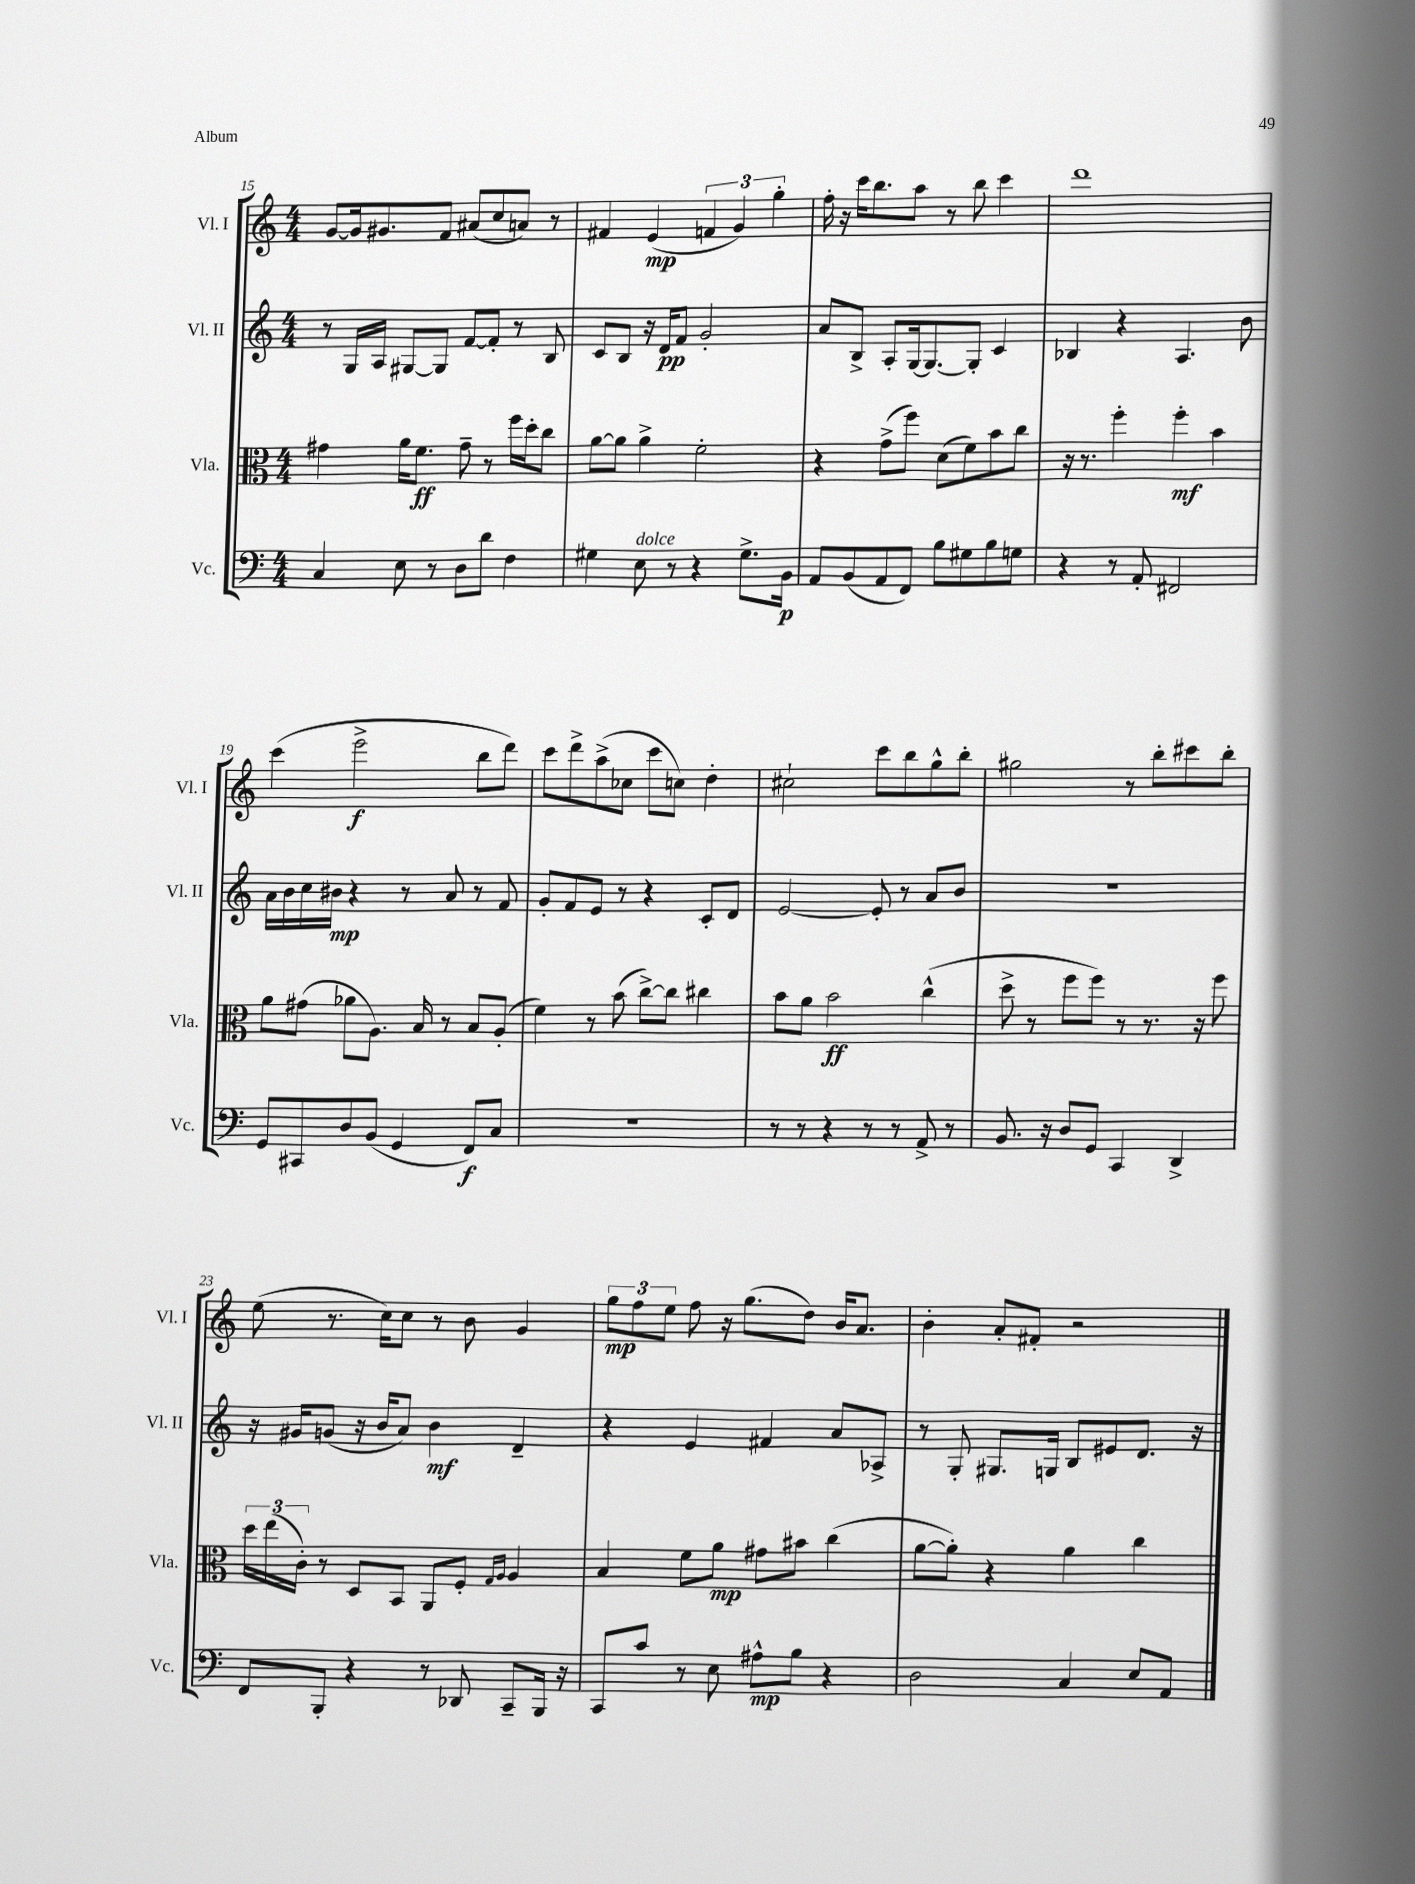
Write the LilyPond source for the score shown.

<<
\new StaffGroup <<
\new Staff = "s0" \with { instrumentName = "Vl. I" shortInstrumentName = "Vl. I" } {
    \clef treble \key c \major \numericTimeSignature \time 4/4
    g'8~ g'16 gis'8. f'8 ais'8( c''8 a'8) r8 |
    fis'4 e'4\mp( \tuplet 3/2 { f'4 g'4) g''4-. } |
    f''16-. r16 c'''16 b''8. a''8 r8 b''8 c'''4 |
    d'''1 |
    c'''4( e'''2->\f b''8 d'''8) |
    c'''8 d'''8-> a''8->( ces''8 c'''8 c''8) d''4-. |
    cis''2-! c'''8 b''8 g''8-^ b''8-. |
    gis''2 r8 b''8-. cis'''8 b''8-. |
    e''8( r8. c''16) c''8 r8 b'8 g'4 |
    \tuplet 3/2 { g''8\mp f''8 e''8 } f''8 r16 g''8.( d''8) b'16 a'8. |
    b'4-. a'8-. fis'8-. r2 \bar "|." |
}
\new Staff = "s1" \with { instrumentName = "Vl. II" shortInstrumentName = "Vl. II" } {
    \clef treble \key c \major \numericTimeSignature \time 4/4
    r8 g16 a16 gis8~ gis8 f'8~ f'8-. r8 b8 |
    c'8 b8 r16 d'16\pp f'8 g'2-. |
    a'8 b8-> a8-. g16~ g8.~ g8-. c'4 |
    bes4 r4 a4. b'8 |
    a'16 b'16 c''16 bis'16\mp r4 r8 a'8 r8 f'8 |
    g'8-. f'8 e'8 r8 r4 c'8-. d'8 |
    e'2~ e'8-. r8 a'8 b'8 |
    R1 |
    r16 gis'16 g'8( r16 b'16 a'8) b'4\mf d'4-- |
    r4 e'4 fis'4 a'8 aes8-> |
    r8 g8-. gis8. g16 b8 eis'8 d'8. r16 \bar "|." |
}
\new Staff = "s2" \with { instrumentName = "Vla." shortInstrumentName = "Vla." } {
    \clef alto \key c \major \numericTimeSignature \time 4/4
    gis'4 a'16 f'8.\ff gis'8-- r8 f''16 d''16-. c''8 |
    a'8~ a'8 a'4-> f'2-. |
    r4 g'8->( f''8) d'8( f'8) b'8 c''8 |
    r16 r8. f''4-. f''4-.\mf b'4 |
    a'8 gis'8( aes'8 a8.) b16 r8 b8 a8-.( |
    f'4) r8 b'8( c''8~->) c''8 cis''4 |
    b'8 a'8 b'2\ff c''4-^( |
    d''8-> r8 f''8 f''8) r8 r8. r16 f''8 |
    \tuplet 3/2 { d''16 e''16( c'16-.) } r8 d8 b,8 a,8 f8-. \grace { g16 a16 } a4 |
    b4 f'8 a'8\mp gis'8 bis'8 c''4( |
    a'8~ a'8-.) r4 a'4 c''4 \bar "|." |
}
\new Staff = "s3" \with { instrumentName = "Vc." shortInstrumentName = "Vc." } {
    \clef bass \key c \major \numericTimeSignature \time 4/4
    c4 e8 r8 d8 d'8 f4 |
    gis4 e8^\markup { \italic "dolce" } r8 r4 gis8.-> b,16\p |
    a,8 b,8( a,8 f,8) b8 gis8 b8 g8 |
    r4 r8 a,8-. fis,2 |
    g,8 cis,8 d8 b,8( g,4 f,8\f) c8 |
    r1 |
    r8 r8 r4 r8 r8 a,8-> r8 |
    b,8. r16 d8 g,8 c,4 d,4-> |
    f,8 b,,8-. r4 r8 des,8 c,8-- b,,16 r16 |
    c,8 c'8 r8 e8 ais8-^\mp b8 r4 |
    d2 c4 e8 a,8 \bar "|." |
}
>>
>>
\layout { \context { \Score currentBarNumber = #15 } }
